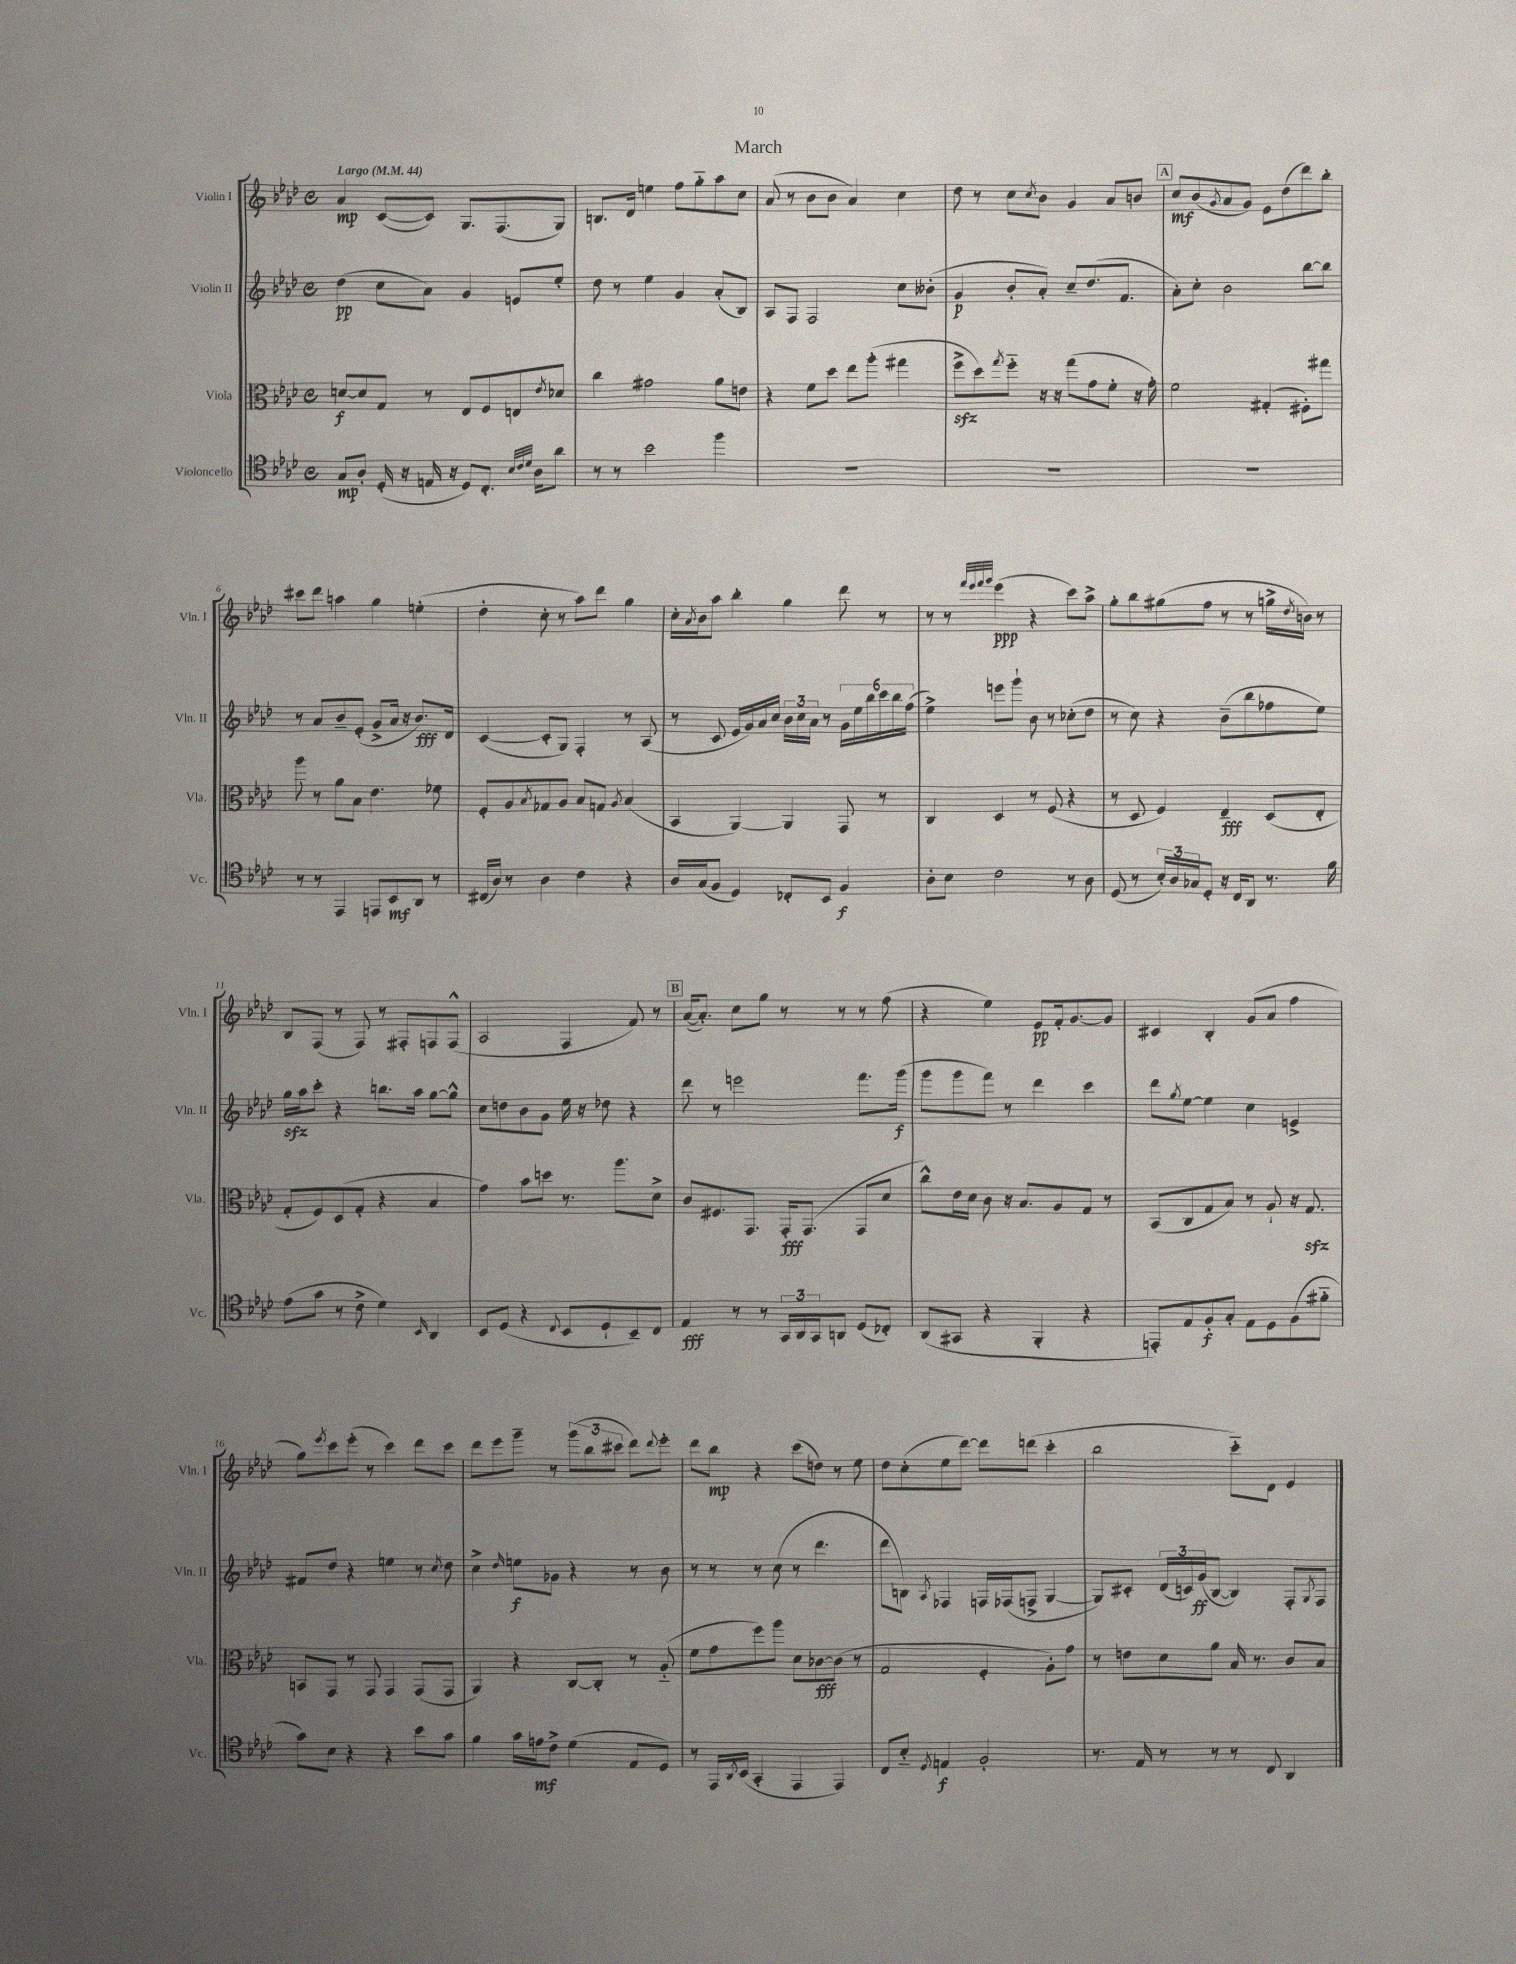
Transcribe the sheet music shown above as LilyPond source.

\header { title = "March" }
<<
\new StaffGroup <<
\new Staff = "s0" \with { instrumentName = "Violin I" shortInstrumentName = "Vln. I" } {
    \clef treble \key aes \major \defaultTimeSignature \time 4/4 \tempo "Largo" 4 = 44
    aes'4\mp c'8~( c'8) g8. f8.( g8) |
    b8. des'16 e''4 f''8 g''8-_ aes''8 c''8 |
    aes'8( r8 bes'8 bes'8 aes'4) c''4 |
    des''8 r8 c''8 \acciaccatura { c''8 } bes'8 g'4 aes'8 b'8 |
    \mark \markup { \box "A" } c''8\mf bes'8( \acciaccatura { g'8 } aes'8 g'8) ees'8 des''8( des'''8) bes''8-. |
    cis'''8 des'''8 a''4 g''4 e''4-.( |
    des''4-. c''8-. r8 aes''8) des'''8 g''4 |
    c''16-. \acciaccatura { aes'8 } bes'16 aes''8 bes''4-. g''4 des'''8 r8 |
    r8 r8 \grace { f'''32 ees'''32 f'''32 g'''32 } ees'''4\ppp( r4 c'''8) aes''8-> |
    g''8-. bes''8 gis''8( f''8 r8 r8 g''16-> \acciaccatura { des''8 } b'16) r8 |
    bes8 f8( r8 f8) r8 fis8-. f8 f8-^( |
    aes2 f4 f'8) r8 |
    \mark \markup { \box "B" } aes'16~( aes'8.-.) c''8 g''8 r8 r8 r8 f''8( |
    r4 ees''4) ees'8\pp f'16-. g'8.~ g'8 |
    cis'4 bes4-. g'8( aes'8 f''4 |
    g''8) \acciaccatura { ees'''8 } c'''8 ees'''8-.( r8 c'''4) des'''8 c'''8 |
    des'''8 ees'''8 g'''8-- r8 \tuplet 3/2 { g'''8( bes''8 cis'''8 } des'''8) \appoggiatura { des'''8 } ees'''8-. |
    des'''8 bes''8\mp r4 c'''8( d''8) r8 ees''8 |
    des''8 c''8-.( ees''8 des'''8~) des'''8 d'''8( c'''4-. |
    bes''2 c'''8-_) des'8 ees'4 \bar "|." |
}
\new Staff = "s1" \with { instrumentName = "Violin II" shortInstrumentName = "Vln. II" } {
    \clef treble \key aes \major \defaultTimeSignature \time 4/4
    des''4\pp( c''8 aes'8) g'4 e'8 ees''8-. |
    des''8 r8 ees''4 g'4 aes'8-.( bes8) |
    aes8 f8 f2 c''8 beses'8-.( |
    g'4\p bes'8-. aes'8-.) c''8-- des''8.( f'8. |
    \mark \markup { \box "A" } aes'8-.) c''8-. bes'2 bes''8~ bes''8 |
    r8 aes'8 bes'8-- ees'8-.( g'8-> aes'16 r16 bes'8.\fff) des'16 |
    c'4~( c'8-. g8) f4-. r8 aes8( |
    r8 c'8 ees'16 g'16) aes'16 c''16 \tuplet 3/2 { bes'16 c''16 aes'16 } r8 \tuplet 6/4 { g'16 ees''16 bes''16 c'''16 bes''16 f''16( } |
    ees''4->) e'''8 g'''8-! bes'8 r8 ces''8-.( des''8 |
    r8 c''8) r4 bes'8--( bes''8 fes''8 ees''8) |
    g''16\sfz aes''16 c'''8-. r4 b''8. aes''16 g''8~ g''8-^ |
    c''8 d''8 bes'8 g'8 ees''16 r16 des''8 r4 |
    \mark \markup { \box "B" } des'''8 r8 e'''2 f'''8. g'''16\f( |
    g'''8 g'''8 f'''8) r8 des'''4 c'''4 |
    des'''8 \acciaccatura { g''8 } ees''8~ ees''4 c''4 e'4-> |
    fis'8 des''8 r4 e''4 r8 \acciaccatura { c''8 } des''8 |
    c''4-> \grace { des''16 } e''8\f ges'8 r4 r8 bes'8 |
    r8 r8 r8 c''8( r8 des'''4. |
    des'''8 b8) \acciaccatura { aes8 } fes4 f16 fes16( f8-> g4~ |
    g8) cis'8-. \tuplet 3/2 { des'16( c'16) g'16\ff( } bes8~ bes4) f8-. \acciaccatura { g8 } f8 \bar "|." |
}
\new Staff = "s2" \with { instrumentName = "Viola" shortInstrumentName = "Vla." } {
    \clef alto \key aes \major \defaultTimeSignature \time 4/4
    d'8~\f d'8 g8 r8 ees8 f8 e8 \acciaccatura { ees'8 } des'8 |
    c''4 gis'2 aes'8 e'8 |
    r4 f'8 des''8 ees''8 aes''8-.( gis''4 |
    f''8->\sfz des''8) \acciaccatura { g''8 } f''8-_ r16 r16 g''8( g'8 f'8-. r16 g'16-.) |
    \mark \markup { \box "A" } f'2 gis4-.( fis8-.) gis''8 |
    aes''8 r8 aes'8 bes8 ees'4. fes'8 |
    f8-. aes8 \acciaccatura { bes8 } ges8 aes8 bes8 g8 \acciaccatura { aes8 } bes4( |
    bes,4 aes,4~) aes,4 g,8 r8 |
    c4 des4 r8 f8( r4 |
    r8 des8 f4) ees4--\fff des8( ees8-. |
    g8-. f8) des8( g8-. r4 bes4 |
    g'4) bes'8 d''8 r8. aes''8. des'8-> |
    \mark \markup { \box "B" } c'8 fis8. g,8. g,16-.\fff g,8.( g,8 des'8 |
    c''8-^) ees'16 des'16 c'8 r16 bes8. aes8 g8 r8 |
    bes,8( c8 g8 bes8) r8 aes8-! r16 g8.\sfz |
    b,8 g,8 r8 g,8 g,4 g,8( g,8 |
    aes,4) r4 c8~ c8-. r8 aes8-_( |
    f'8 g'8 f''8) aes''8 des'8 ces'8~\fff ces'8( r8 |
    g2 f4-. aes8-.) g'8 |
    r8 e'8 des'8 aes'8 bes16 r8. c'8 bes8 \bar "|." |
}
\new Staff = "s3" \with { instrumentName = "Violoncello" shortInstrumentName = "Vc." } {
    \clef tenor \key aes \major \defaultTimeSignature \time 4/4
    g8\mp aes8-. des16-.( r16 e16 r16 des8) c8.-. \grace { bes32 c'32 des'32 } aes16 aes'8 |
    r8 r8 bes'2 f''4 |
    R1 |
    R1 |
    \mark \markup { \box "A" } R1 |
    r8 r8 ees,4 e,8 bes,8\mf aes,8 r8 |
    cis16( aes16) r8 aes4 c'4 r4 |
    aes16 g16( f8 des4) ces8-. bes,8 f4\f |
    aes8-. bes8 c'2 r8 aes8 |
    des8( r8 \tuplet 3/2 { bes16-.) aes16 ges16 } des8-. r16 c16 aes,8 r8. f'16 |
    ees'8( g'8 r8 c'8-> des'4) \grace { bes,16 } aes,4 |
    bes,8 des8( r4 \appoggiatura { c8 } bes,8 des8-! bes,8--) c8 |
    \mark \markup { \box "B" } ees4\fff r8 r8 \tuplet 3/2 { g,16 aes,16 g,16 } a,8 des8( ces8-.) |
    aes,8( gis,8 r4 f,4-. r4 |
    e,8-.) ees8 f8-.\f g8-. ees8 des8 f8( fis'8-_ |
    g'8) bes8 r4 r4 bes'8 g'8 |
    f'4 g'16 e'16\mf c'8-> des'4( ees8 des8) |
    r8 ees,16 \acciaccatura { aes,8 } bes,16( g,4-. ees,4 ees,4) |
    c8 bes8-_ \acciaccatura { des8 } e4\f f2-. |
    r8. ees16 r8 r8 r8 c8 aes,4 \bar "|." |
}
>>
>>
